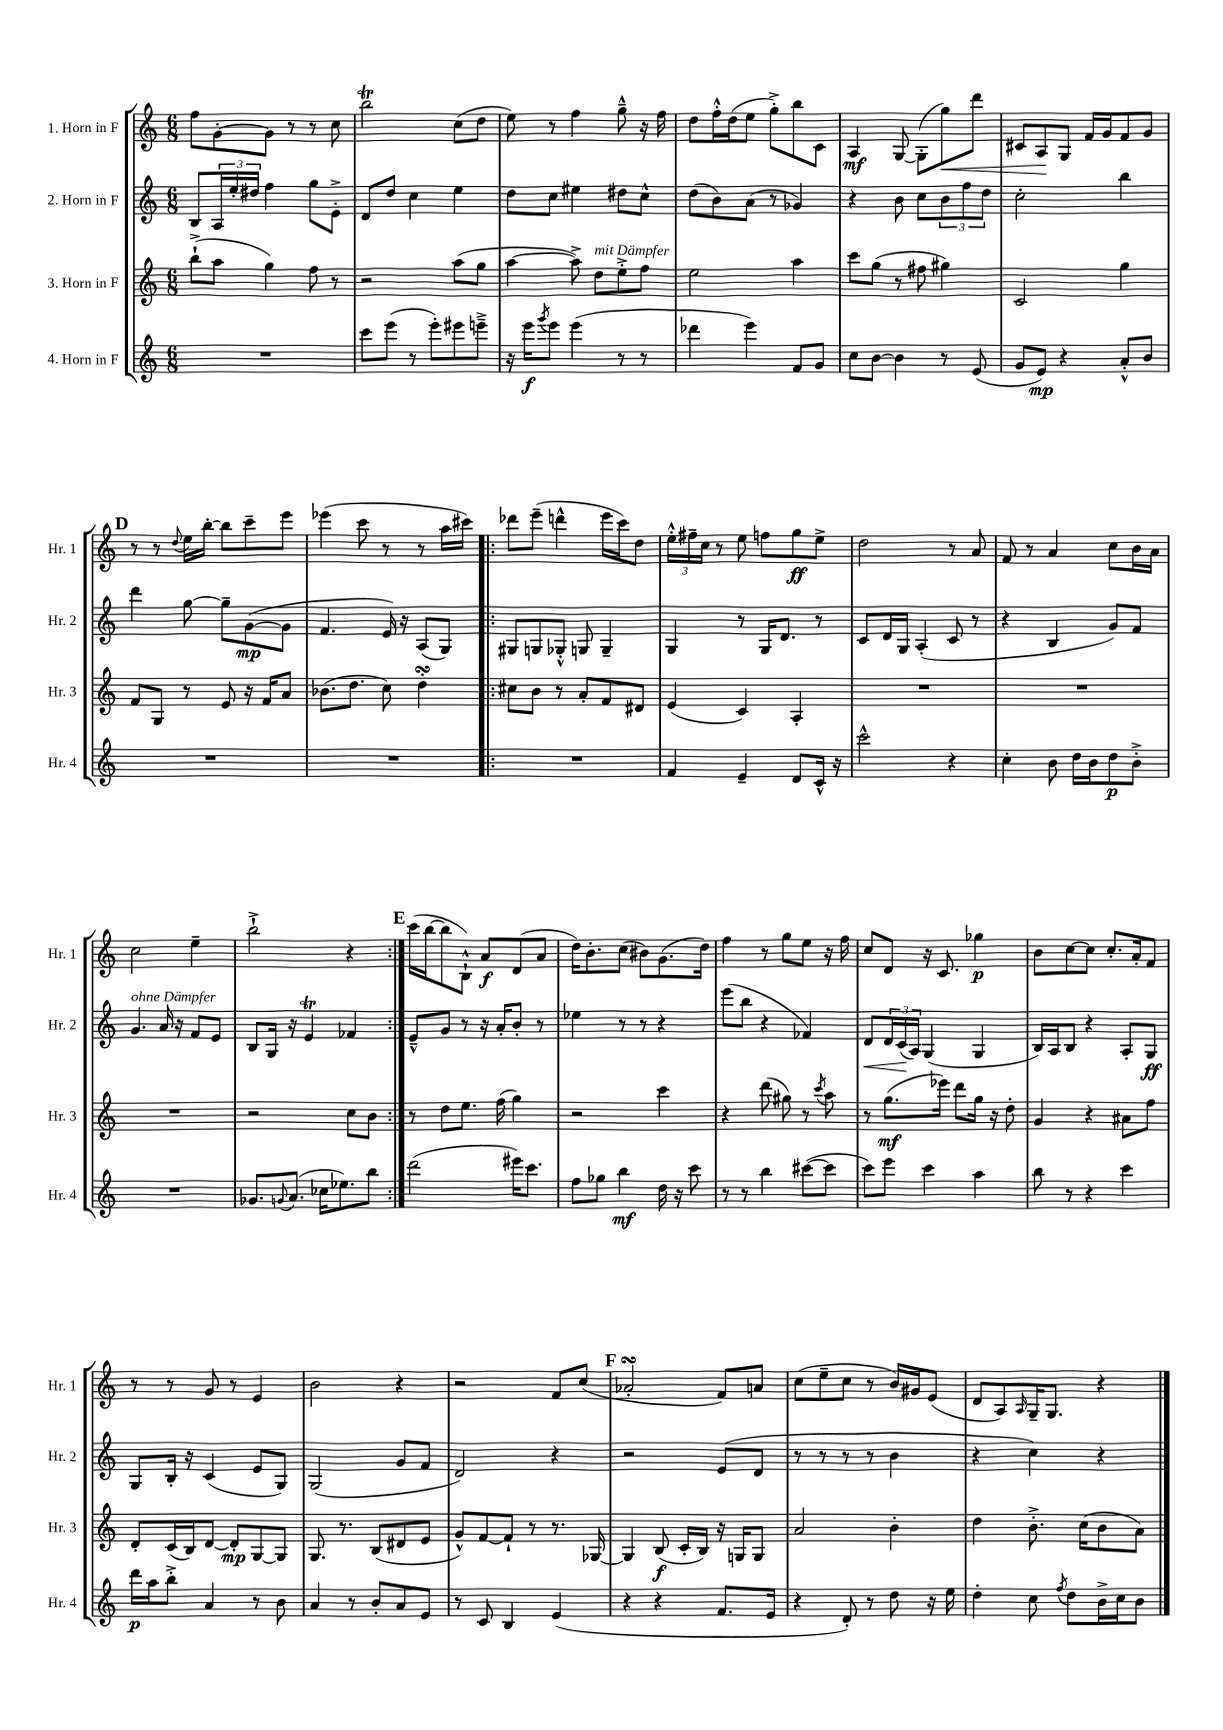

**kern	**kern	**kern	**kern
*staff4	*staff3	*staff2	*staff1
*clefG2	*clefG2	*clefG2	*clefG2
*k[]	*k[]	*k[]	*k[]
*M6/8	*M6/8	*M6/8	*M6/8
2.r	(8bb`^	8B	8ff
.	8aa	24A	[8g'
.	.	24ee'	.
.	.	24dd#	.
.	4gg)	4ff	8g]
.	.	.	8r
.	8ff	8gg	8r
.	8r	8e'^	8cc
=	=	=	=
8ccc	2r	8d	2bb
(8eee	.	8dd	.
8r	.	4cc	.
8eee')	.	.	.
8eee#	(8aa	4ee	(8cc
8eee~^	8gg	.	8dd
=	=	=	=
16r	[4aa	8dd	8ee)
16eee	.	.	.
8qggg	.	.	.
8eee	.	8cc	8r
(4eee	8aa^])	4ee#	4ff
.	8dd	.	.
8r	8ee'^	8dd#	8gg~^^
8r	8ff	8cc^^	16r
.	.	.	16ff
=	=	=	=
4ddd-	2ee	(8dd	8dd
.	.	8b)	16ff'^^
.	.	.	(16dd
4eee)	.	(8a	8ee
.	.	8r	8gg'^)
8f	4aa	4g-)	8bb
8g	.	.	8c
=	=	=	=
8cc	8ccc	4r	4A
[8b	(8gg	.	.
4b]	8r	8b	[8G
.	8ff#	8cc	(8G']
8r	4gg#)	12b	8gg)
.	.	12ff	.
(8e	.	.	8ddd
.	.	12dd	.
=	=	=	=
8g	2c	2cc'	8c#
8e)	.	.	8A
4r	.	.	8G
.	.	.	16f
.	.	.	16g
8a'^^	4gg	4bb	8f
8b	.	.	8g
=	=	=	=
2.r	8f	4ddd	8r
.	8G	.	8r
.	.	.	8qqdd
.	8r	[8gg	16ee
.	.	.	[16bb'
.	8e	8gg~]	8bb]
.	16r	([8g	8ccc~
.	16f	.	.
.	8a	8g]	8eee
=	=	=	=
2.r	(8.b-	4.f	(4eee-
.	8.dd	.	.
.	.	.	8ccc
.	8cc)	16e)	8r
.	.	16r	.
.	4dd'	(8A	8r
.	.	8G)	16aa
.	.	.	16ccc#)
=!|:	=!|:	=!|:	=!|:
2.r	8cc#	8G#	8ddd-
.	8b	8G	(8eee~
.	8r	8G-'^^	4ddd^^
.	8a'	8G	.
.	8f	4G~	16eee
.	.	.	16ccc)
.	8d#	.	8dd
=	=	=	=
4f	(4e	4G	24ee'^^
.	.	.	24ff#~
.	.	.	24cc
.	.	.	8r
4e~	4c)	8r	8ee
.	.	16G	8ff
.	.	8.d	.
8d	4A'	.	8gg
16c^^	.	8r	8ee^
16r	.	.	.
=	=	=	=
2ccc^^	2.r	8c	2dd
.	.	16d	.
.	.	16G	.
.	.	(4A'	.
4r	.	8c	8r
.	.	8r	8a
=	=	=	=
4cc'	2.r	4r	8f
.	.	.	8r
8b	.	4B	4a
16dd	.	.	.
16b	.	.	.
8dd	.	8g)	8cc
8b'^	.	8f	16b
.	.	.	16a
=	=	=	=
2.r	2.r	4.g	2cc
.	.	16a	.
.	.	16r	.
.	.	8f	4ee~
.	.	8e	.
=	=	=	=
8.g-	2r	8B	2bb`^
.	.	16G	.
8qqg	.	.	.
(8.a	.	16r	.
.	.	4e	.
16cc-	.	.	.
8.ee-)	.	.	.
.	8cc	4f-	4r
8bb	8b	.	.
=:|!	=:|!	=:|!	=:|!
(2ddd	8r	8e~^^	(16ccc
.	.	.	[16bb
.	8dd	8g	8bb]
.	8.ee	8r	8B`^^)
.	.	16r	8a
.	(16ff	16a'	.
16eee#)	4gg)	8b'	(8d
8.ccc	.	.	.
.	.	8r	8a
=	=	=	=
8ff	2r	4ee-	16dd)
.	.	.	8.b'
8gg-	.	.	.
4bb	.	8r	(8cc
.	.	8r	8b#)
16dd	4ccc	4r	(8.g
16r	.	.	.
8ccc	.	.	.
.	.	.	16dd)
=	=	=	=
8r	4r	(8eee	4ff
8r	.	8bb	.
4bb	(8ddd	4r	8r
.	8gg#)	.	8gg
([8ccc#	8r	4f-)	8ee
.	8qccc	.	.
8ccc#]	8aa	.	16r
.	.	.	16ff
=	=	=	=
8ccc)	8r	8d	8cc
8eee	(8.gg	24d	8d
.	.	(24c	.
.	.	24A)	.
4ccc	.	(4G	16r
.	16eee-)	.	8.c
.	8ddd	.	.
4aa	16gg	4G	4gg-
.	16r	.	.
.	8dd'	.	.
=	=	=	=
8bb	4g	16B)	8b
.	.	16A	.
8r	.	8B	[8cc
4r	4r	4r	8cc]
.	.	.	8.cc'
4ccc	8a#	8A'	.
.	.	.	16a'
.	8ff	8G	8f
=	=	=	=
16ddd	8d'	8G	8r
16aa	.	.	.
8bb'^	(16c	16B'	8r
.	16B)	16r	.
4a	[8d	(4c	8g
.	8d']	.	8r
8r	[8G	8e	4e
8b	8G]	8G)	.
=	=	=	=
4a	8.G	(2G	2b
.	8.r	.	.
8r	.	.	.
8b'	(8B	.	.
8a	8d#	8g	4r
8e	8e	8f	.
=	=	=	=
8r	8g^^)	2d)	2r
8c	[8f	.	.
4B	8f`]	.	.
.	8r	.	.
(4e	8.r	4r	8f
.	.	.	(8cc
.	[16G-	.	.
=	=	=	=
4r	4G-]	2r	2a-'
4r	(8B	.	.
.	16c'	.	.
.	16B)	.	.
8.f	16r	(8e	8f)
.	16G	.	.
.	8G	8d	8a
16e	.	.	.
=	=	=	=
4r	2a	8r	(8cc
.	.	8r	8ee~
8d')	.	8r	8cc
8r	.	8r	8r
8dd	4b'	4b	16b)
.	.	.	16g#
16r	.	.	(8e
16ee	.	.	.
=	=	=	=
4dd'	4dd	4r	8d
.	.	.	8A)
.	.	.	16qqA
8cc	8.b'^	4cc)	16G~
.	.	.	8.G
8qff	.	.	.
8dd	.	.	.
.	(16cc	.	.
16b^	8b	4r	4r
16cc	.	.	.
8b	8a)	.	.
==	==	==	==
*-	*-	*-	*-
